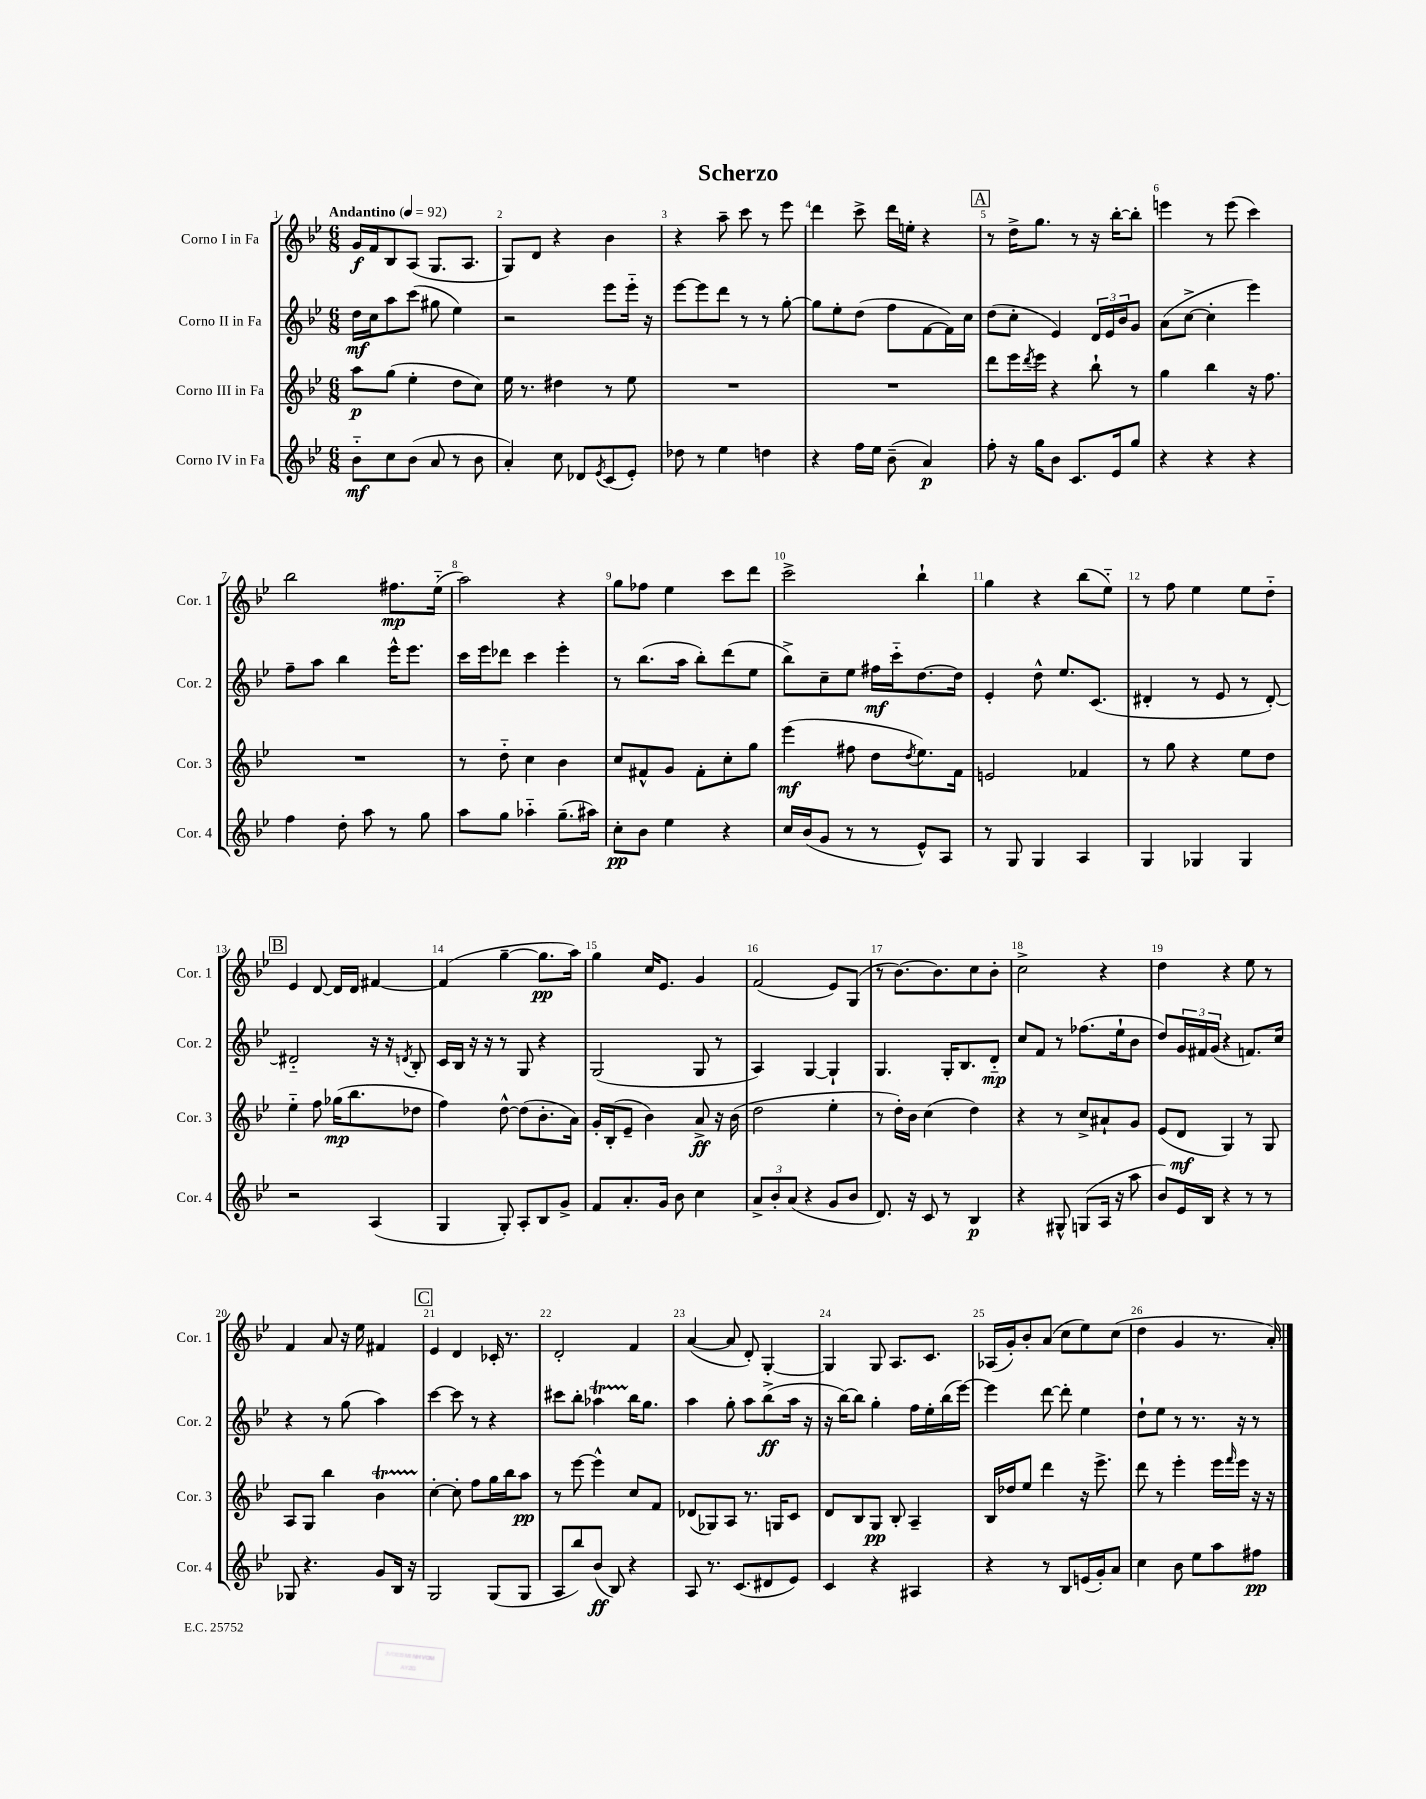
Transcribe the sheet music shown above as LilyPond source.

\header { title = "Scherzo" }
<<
\new StaffGroup <<
\new Staff = "s0" \with { instrumentName = "Corno I in Fa" shortInstrumentName = "Cor. 1" } {
    \clef treble \key bes \major \numericTimeSignature \time 6/8 \tempo "Andantino" 4 = 92
    g'16\f f'16 bes8 a8( g8. a8. |
    g8) d'8 r4 bes'4 |
    r4 a''8-- c'''8 r8 ees'''8 |
    d'''4 c'''8-> d'''16 e''16-. r4 |
    \mark \markup { \box "A" } r8 d''16-> g''8. r8 r16 bes''16~-. bes''8-. |
    e'''4 r8 e'''8( c'''4) |
    bes''2 fis''8.\mp ees''16-_( |
    a''2) r4 |
    g''8 fes''8 ees''4 c'''8 d'''8 |
    c'''2-> bes''4-! |
    g''4 r4 bes''8( ees''8-_) |
    r8 f''8 ees''4 ees''8 d''8-_ |
    \mark \markup { \box "B" } ees'4 d'8~ d'16 d'16 fis'4~ |
    fis'4( g''4~-- g''8.\pp a''16) |
    g''4 c''16 ees'8. g'4 |
    f'2( ees'8) g8( |
    r8 bes'8.~) bes'8. c''8 bes'8-. |
    c''2-> r4 |
    d''4 r4 ees''8 r8 |
    f'4 a'8 r16 ees''16 fis'4 |
    \mark \markup { \box "C" } ees'4 d'4 ces'16-. r8. |
    d'2-. f'4 |
    a'4~( a'8 d'8-.) g4~-. |
    g4 g8 a8. c'8. |
    aes16( g'16-.) bes'8-. a'8( c''8 ees''8) c''8( |
    d''4 g'4 r8. a'16-.) \bar "|." |
}
\new Staff = "s1" \with { instrumentName = "Corno II in Fa" shortInstrumentName = "Cor. 2" } {
    \clef treble \key bes \major \numericTimeSignature \time 6/8
    d''16\mf c''16 a''8 c'''8( gis''8 ees''4) |
    r2 ees'''8 ees'''16-_ r16 |
    ees'''8~ ees'''8 d'''8 r8 r8 g''8~-. |
    g''8 ees''8-. d''8( f''8 f'8~ f'16) c''16 |
    \mark \markup { \box "A" } d''8( c''8-. ees'4) \tuplet 3/2 { d'16 ees'16 bes'16 } g'8 |
    a'8( c''8~-> c''4-. ees'''4) |
    f''8-- a''8 bes''4 ees'''16-^ ees'''8. |
    c'''16 ees'''16 des'''8 c'''4 ees'''4-. |
    r8 bes''8.( a''16 bes''8-.) d'''8( ees''8 |
    bes''8->) c''8-- ees''8 fis''16\mf c'''16-_ d''8.~ d''16 |
    ees'4-. d''8-^ ees''8. c'8.( |
    dis'4-. r8 ees'8 r8 dis'8~-.) |
    \mark \markup { \box "B" } dis'2-_ r16 r16 \acciaccatura { d'8 } bes8-. |
    c'16 bes16 r16 r16 r8 g8 r4 |
    g2( g8 r8 |
    a4) g4~ g4-! |
    g4. g16-. bes8. d'8-_\mp |
    c''8 f'8 r8 fes''8.( ees''16-! bes'8 |
    d''8) \tuplet 3/2 { g'16 fis'16 g'16( } r4 f'8.) c''16 |
    r4 r8 g''8( a''4) |
    \mark \markup { \box "C" } c'''4~ c'''8 r8 r4 |
    cis'''8 bes''8-. aes''4\startTrillSpan bes''16\stopTrillSpan g''8. |
    a''4 g''8-. a''8 bes''8->\ff( a''16 r16 |
    r16 bes''16~) bes''8 g''4-. f''16 ees''16-. bes''16( ees'''16~) |
    ees'''4 d'''8~ d'''8-. ees''4 |
    d''8-! ees''8 r8 r8. r16 r8 \bar "|." |
}
\new Staff = "s2" \with { instrumentName = "Corno III in Fa" shortInstrumentName = "Cor. 3" } {
    \clef treble \key bes \major \numericTimeSignature \time 6/8
    a''8\p g''8( ees''4-. d''8 c''8) |
    ees''16 r8. dis''4 r8 ees''8 |
    R2. |
    R2. |
    \mark \markup { \box "A" } d'''8 ees'''16 \acciaccatura { d'''8 } ees'''16 r4 bes''8-! r8 |
    g''4 bes''4 r16 f''8. |
    R2. |
    r8 d''8-_ c''4 bes'4 |
    c''8 fis'8-^ g'8 fis'8-. c''8-. g''8 |
    ees'''4\mf( fis''8 d''8 \acciaccatura { d''8 } ees''8.) f'16 |
    e'2 fes'4 |
    r8 g''8 r4 ees''8 d''8 |
    \mark \markup { \box "B" } ees''4-_ f''8 ges''16\mp( bes''8. des''8 |
    f''4) d''8~-^ d''8( bes'8.-. a'16) |
    g'16-. bes16-.( ees'8-- bes'4) a'8->\ff r16 bes'16( |
    d''2 ees''4-. |
    r8 d''16-.) bes'16 c''4( d''4) |
    r4 r8 c''8-> ais'8-! g'8 |
    ees'8( d'8\mf g4) r8 g8 |
    a8 g8 bes''4 bes'4\startTrillSpan |
    \mark \markup { \box "C" } c''4~-.\stopTrillSpan c''8-. f''8 g''16 bes''16 a''8\pp |
    r8 ees'''8~ ees'''4-^ c''8 f'8 |
    des'8( ges8) a8 r8. g16 c'8 |
    d'8 bes8 g8\pp bes8-. a4-- |
    bes16 des''16 ees''8 d'''4 r16 ees'''8.-> |
    d'''8 r8 ees'''4-. ees'''16 \grace { f'''16 } ees'''16 r16 r16 \bar "|." |
}
\new Staff = "s3" \with { instrumentName = "Corno IV in Fa" shortInstrumentName = "Cor. 4" } {
    \clef treble \key bes \major \numericTimeSignature \time 6/8
    bes'8-_\mf c''8 bes'8( a'8 r8 bes'8 |
    a'4-.) c''8 des'8 \acciaccatura { ees'8 } c'8( ees'8-.) |
    des''8 r8 ees''4 d''4 |
    r4 f''16 ees''16 bes'8--( a'4\p) |
    \mark \markup { \box "A" } f''8-. r16 g''16 bes'8 c'8. ees'16 g''8 |
    r4 r4 r4 |
    f''4 d''8-. a''8 r8 g''8 |
    a''8 g''8 aes''4-_ g''8.--( ais''16) |
    c''8-.\pp bes'8 ees''4 r4 |
    c''16 bes'16( g'8 r8 r8 ees'8-^) a8 |
    r8 g8 g4 a4 |
    g4 ges4 ges4 |
    \mark \markup { \box "B" } r2 a4( |
    g4 g8-.) a8-. bes8 g'8-> |
    f'8 a'8.-. g'16 bes'8 c''4 |
    \tuplet 3/2 { a'8-> bes'8-. a'8( } r4 g'8 bes'8 |
    d'8.) r16 c'8 r8 bes4\p |
    r4 gis8-^ g8( a16 r16 a''8 |
    bes'8) ees'16 bes16 r4 r8 r8 |
    ges8 r4. g'8 bes16 r16 |
    \mark \markup { \box "C" } g2 g8( g8 |
    a8 bes''8) bes'8\ff( bes8) r4 |
    a8 r8. c'8.( dis'8 ees'8) |
    c'4 r4 ais4 |
    r4 r8 bes8 e'16( g'16-.) a'8 |
    c''4 bes'8 ees''8 a''8 fis''8\pp \bar "|." |
}
>>
>>
\layout { \context { \Score \override BarNumber.break-visibility = ##(#f #t #t) barNumberVisibility = #all-bar-numbers-visible } }
